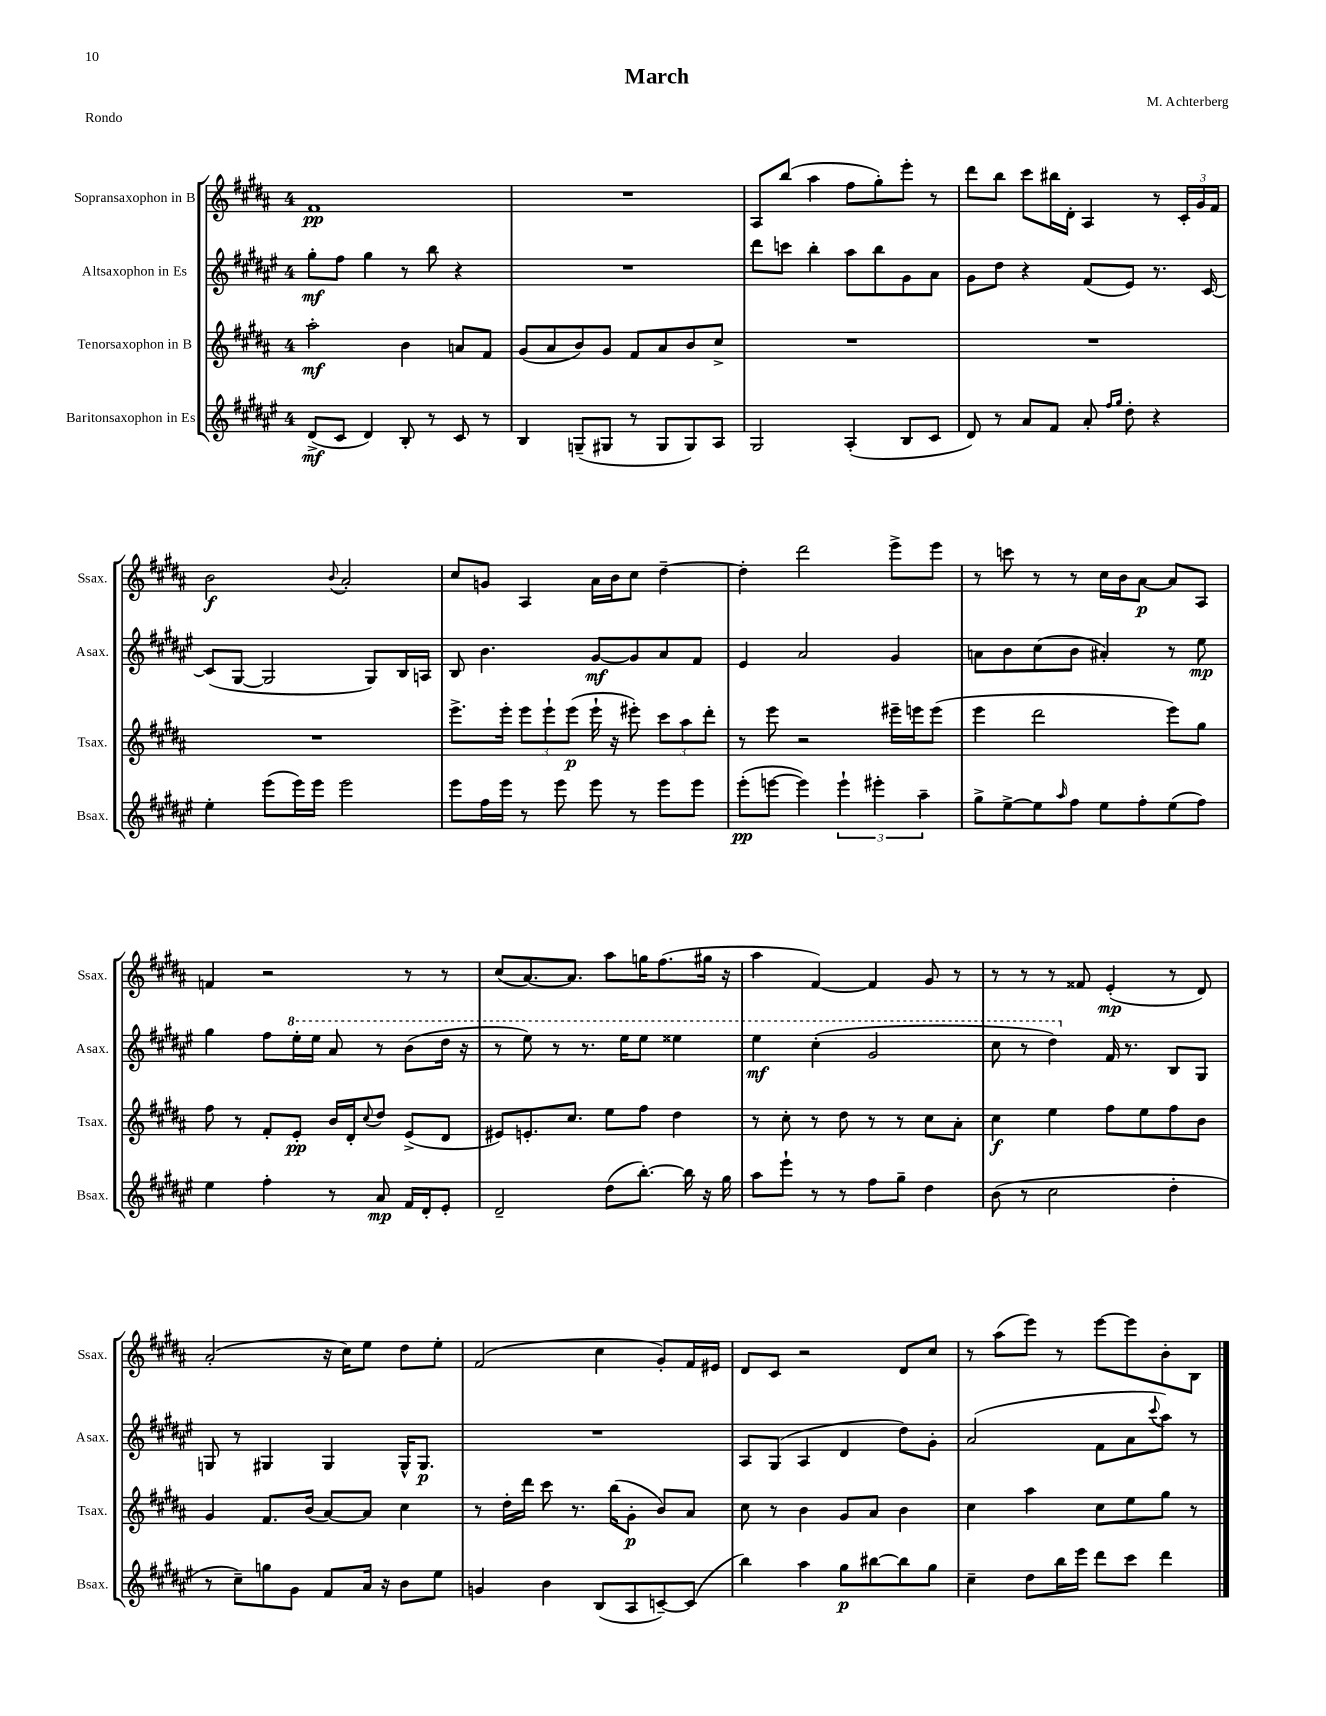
\header { title = "March" composer = "M. Achterberg" piece = "Rondo" }
<<
\new StaffGroup <<
\new Staff = "s0" \with { instrumentName = "Sopransaxophon in B" shortInstrumentName = "Ssax." } {
    \clef treble \key b \major \once \override Staff.TimeSignature.style = #'single-digit \time 4/4
    fis'1\pp |
    R1 |
    ais8 b''8( ais''4 fis''8 gis''8-.) e'''8-. r8 |
    dis'''8 b''8 cis'''8 bis''16 dis'16-. ais4 r8 \tuplet 3/2 { cis'16-. gis'16 fis'16 } |
    b'2\f \appoggiatura { b'8 } ais'2-. |
    cis''8 g'8 ais4 ais'16 b'16 cis''8 dis''4~-- |
    dis''4-. dis'''2 e'''8-> e'''8 |
    r8 c'''8 r8 r8 cis''16 b'16 ais'8~\p ais'8 ais8 |
    f'4 r2 r8 r8 |
    cis''8( ais'8.~) ais'8. ais''8 g''16 fis''8.( gis''16 r16 |
    ais''4 fis'4~) fis'4 gis'8 r8 |
    r8 r8 r8 fisis'8 e'4-.\mp( r8 dis'8) |
    ais'2-.( r16 cis''16) e''8 dis''8 e''8-. |
    fis'2( cis''4 gis'8-.) fis'16 eis'16 |
    dis'8 cis'8 r2 dis'8 cis''8 |
    r8 ais''8( e'''8) r8 e'''8~ e'''8 b'8-. b8 \bar "|." |
}
\new Staff = "s1" \with { instrumentName = "Altsaxophon in Es" shortInstrumentName = "Asax." } {
    \clef treble \key fis \major \once \override Staff.TimeSignature.style = #'single-digit \time 4/4
    gis''8-.\mf fis''8 gis''4 r8 b''8 r4 |
    R1 |
    dis'''8 c'''8 b''4-. ais''8 b''8 gis'8 ais'8 |
    gis'8 dis''8 r4 fis'8( eis'8) r8. cis'16~ |
    cis'8( gis8~ gis2 gis8) b16 a16 |
    b8 b'4. gis'8~\mf gis'8 ais'8 fis'8 |
    eis'4 ais'2 gis'4 |
    a'8 b'8 cis''8( b'8 ais'4-.) r8 eis''8\mp |
    gis''4 fis''8 \ottava #1 eis'''16-. eis'''16 ais''8 r8 b''8( dis'''16 r16 |
    r8 eis'''8) r8 r8. eis'''16 eis'''8 eisis'''4 |
    eis'''4\mf cis'''4-.( gis''2 |
    cis'''8 r8 dis'''4) \ottava #0 fis'16 r8. b8 gis8 |
    g8 r8 gis4 gis4 gis16-^ gis8.\p |
    R1 |
    ais8 gis8( ais4 dis'4 dis''8) gis'8-. |
    ais'2( fis'8 ais'8 \appoggiatura { cis'''8 } ais''8) r8 \bar "|." |
}
\new Staff = "s2" \with { instrumentName = "Tenorsaxophon in B" shortInstrumentName = "Tsax." } {
    \clef treble \key b \major \once \override Staff.TimeSignature.style = #'single-digit \time 4/4
    ais''2-.\mf b'4 a'8 fis'8 |
    gis'8( ais'8 b'8) gis'8 fis'8 ais'8 b'8 cis''8-> |
    R1 |
    R1 |
    R1 |
    e'''8.-> e'''16-. \tuplet 3/2 { e'''8 e'''8-! e'''8\p( } e'''16-! r16 eis'''8-.) \tuplet 3/2 { cis'''8 ais''8 dis'''8-. } |
    r8 e'''8 r2 eis'''16-- e'''16 e'''8( |
    e'''4 dis'''2 e'''8) gis''8 |
    fis''8 r8 fis'8-. e'8-.\pp b'16 dis'16-. \appoggiatura { cis''8 } dis''8 e'8->( dis'8 |
    eis'8) e'8.-. cis''8. e''8 fis''8 dis''4 |
    r8 cis''8-. r8 dis''8 r8 r8 cis''8 ais'8-. |
    cis''4\f e''4 fis''8 e''8 fis''8 b'8 |
    gis'4 fis'8. b'16( ais'8~) ais'8 cis''4 |
    r8 dis''16-. dis'''16 cis'''8 r8. b''16( gis'8-.\p b'8) ais'8 |
    cis''8 r8 b'4 gis'8 ais'8 b'4 |
    cis''4 ais''4 cis''8 e''8 gis''8 r8 \bar "|." |
}
\new Staff = "s3" \with { instrumentName = "Baritonsaxophon in Es" shortInstrumentName = "Bsax." } {
    \clef treble \key fis \major \once \override Staff.TimeSignature.style = #'single-digit \time 4/4
    dis'8->\mf( cis'8 dis'4) b8-. r8 cis'8 r8 |
    b4 g8--( gis8 r8 gis8 gis8) ais8 |
    gis2 ais4-.( b8 cis'8 |
    dis'8) r8 ais'8 fis'8 ais'8-. \grace { fis''16 gis''16 } dis''8-. r4 |
    eis''4-. eis'''8( eis'''16) eis'''16 eis'''2 |
    eis'''8 fis''16 eis'''16 r8 eis'''8 eis'''8 r8 eis'''8 eis'''8 |
    eis'''8-.\pp( e'''8~ e'''4) \tuplet 3/2 { e'''4-! eis'''4-. ais''4-- } |
    gis''8-> eis''8~-> eis''8 \grace { ais''16 } fis''8 eis''8 fis''8-. eis''8( fis''8) |
    eis''4 fis''4-. r8 ais'8\mp fis'16 dis'16-. eis'8-. |
    dis'2-- dis''8( b''8.~-.) b''16 r16 gis''16 |
    ais''8 eis'''8-! r8 r8 fis''8 gis''8-- dis''4 |
    b'8( r8 cis''2 dis''4-. |
    r8 cis''8--) g''8 gis'8 fis'8 ais'16 r16 b'8 eis''8 |
    g'4 b'4 b8( ais8 c'8~--) c'8( |
    b''4) ais''4 gis''8\p bis''8~ bis''8 gis''8 |
    cis''4-- dis''8 b''16 eis'''16 dis'''8 cis'''8 dis'''4 \bar "|." |
}
>>
>>
\layout { \context { \Score \remove "Bar_number_engraver" } }
